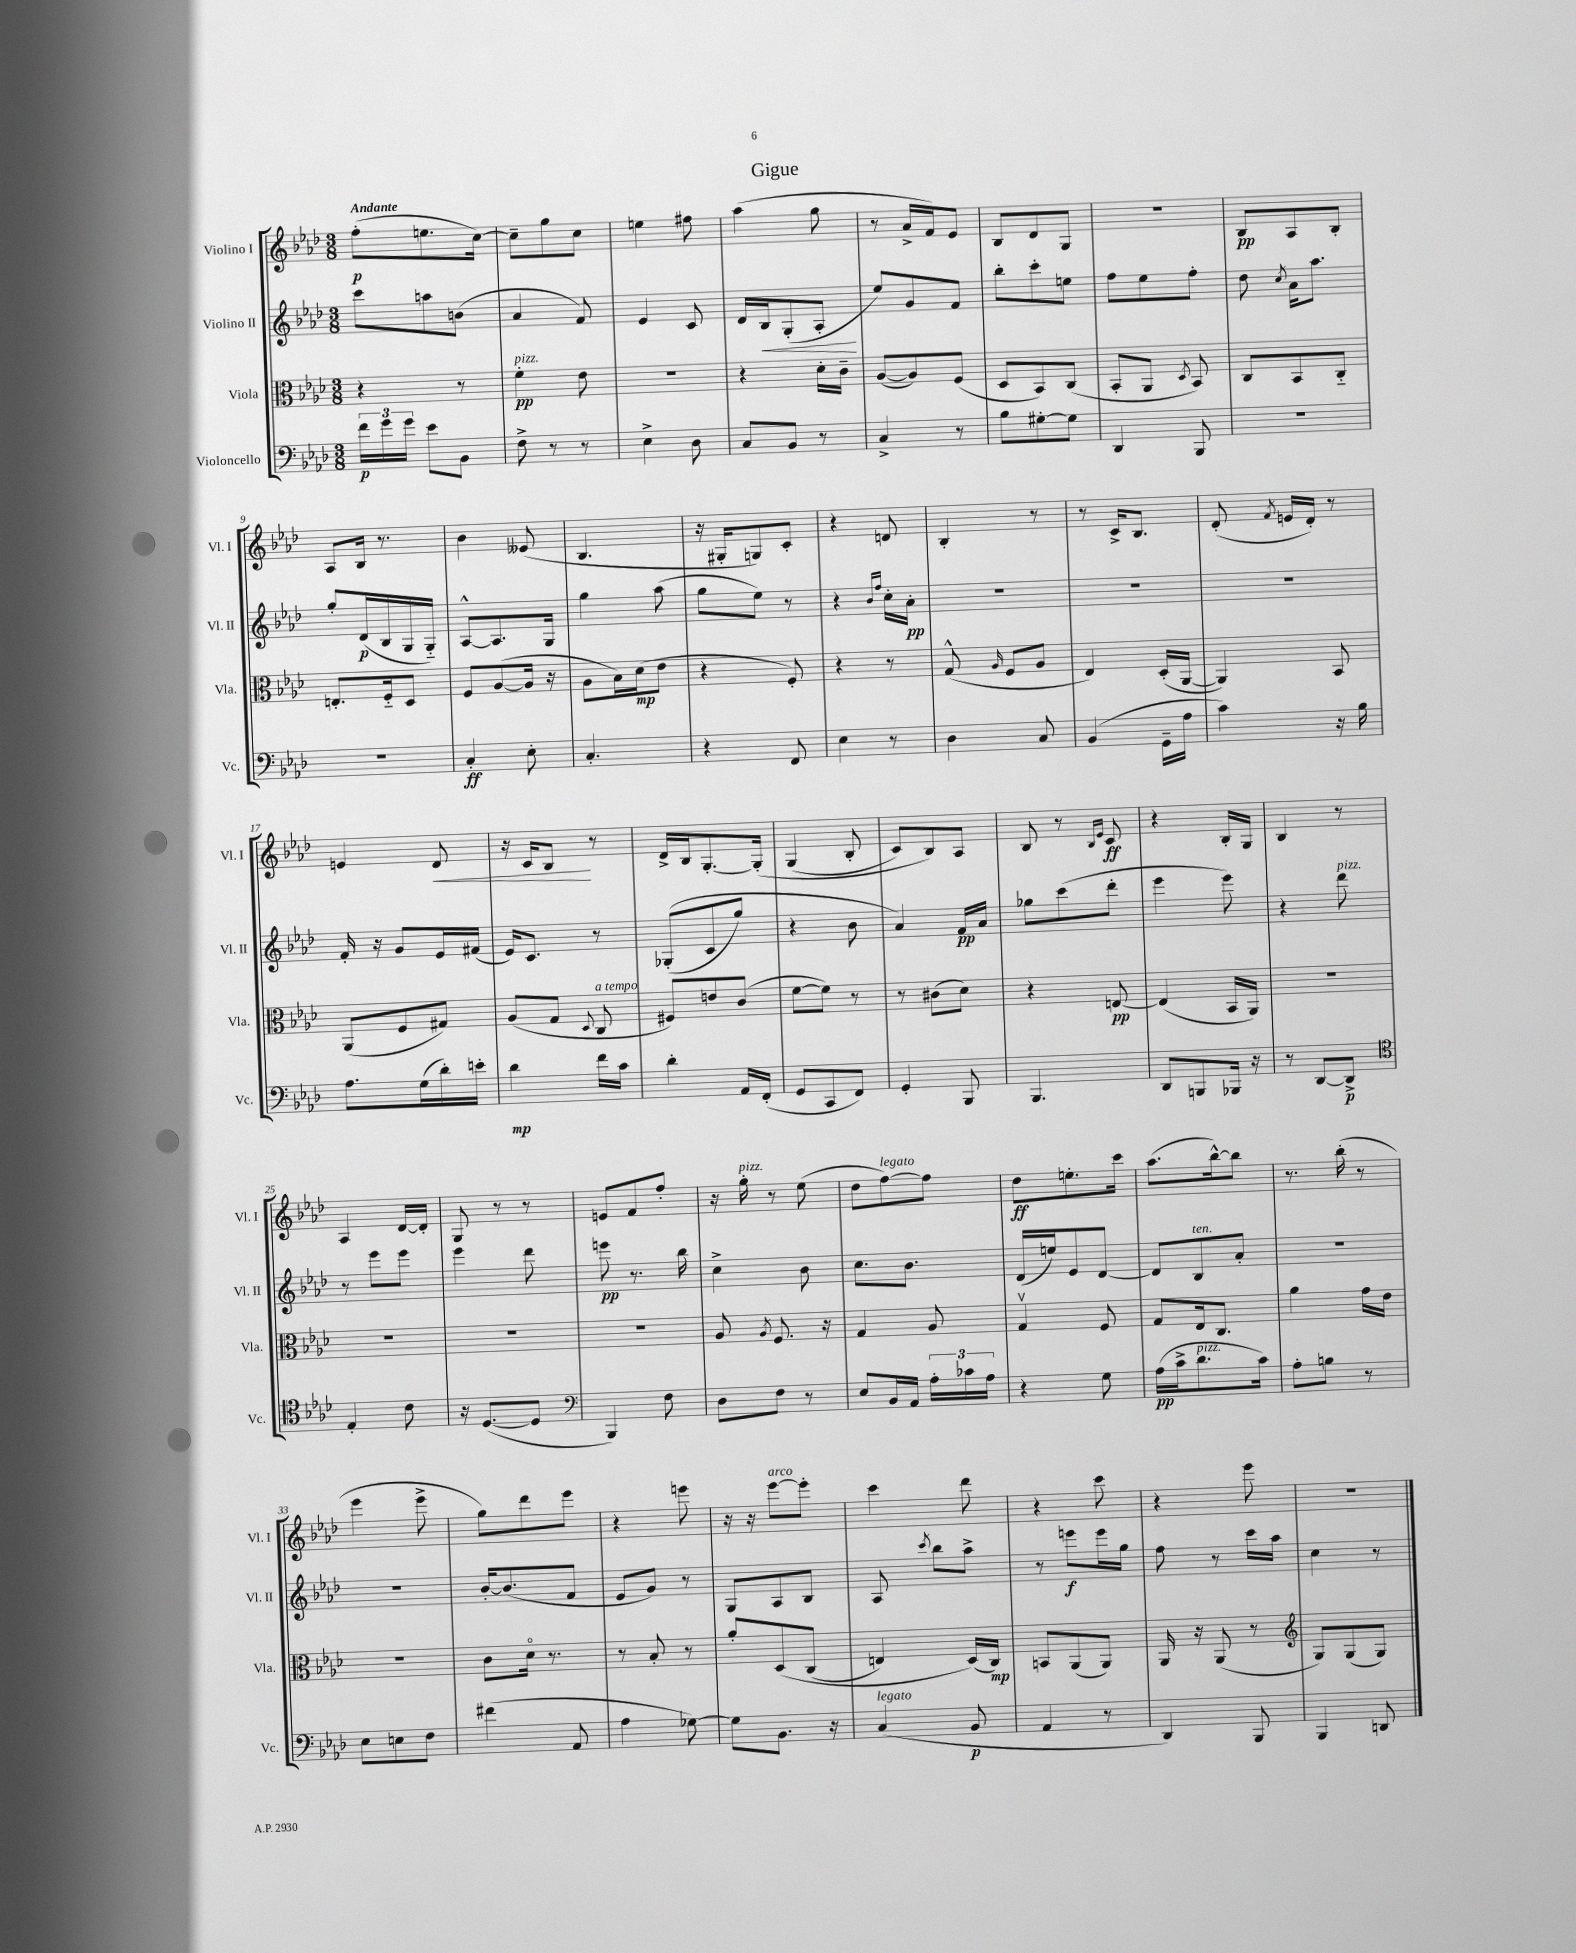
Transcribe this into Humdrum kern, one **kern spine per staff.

**kern	**dynam	**kern	**dynam	**kern	**dynam	**kern	**dynam
*part4	*part4	*part3	*part3	*part2	*part2	*part1	*part1
*staff4	*staff4	*staff3	*staff3	*staff2	*staff2	*staff1	*staff1
*I"Violoncello	*	*I"Viola	*	*I"Violino II	*	*I"Violino I	*
*I'Vc.	*	*I'Vla.	*	*I'Vl. II	*	*I'Vl. I	*
*clefF4	*	*clefC3	*	*clefG2	*	*clefG2	*
*k[b-e-a-d-]	*	*k[b-e-a-d-]	*	*k[b-e-a-d-]	*	*k[b-e-a-d-]	*
*M3/8	*	*M3/8	*	*M3/8	*	*M3/8	*
=1	=1	=1	=1	=1	=1	=1	=1
!	!	!	!	!	!	!LO:TX:a:B:t=Andante	!
24f\LL	p	4r	.	8ccc\L	.	(8ff'\L	p
24g\	.	.	.	.	.	.	.
24g\JJ	.	.	.	.	.	.	.
8e-\L	.	.	.	8aan\	.	8.een\	.
8BB-\J	.	8r	.	(8bn\J	.	.	.
.	.	.	.	.	.	[16cc\Jk)	.
=2	=2	=2	=2	=2	=2	=2	=2
!	!	!LO:TX:a:i:t=pizz.	!	!	!	!	!
8F^\	.	4f'\	pp	4a-/	.	8cc~\L]	.
8r	.	.	.	.	.	8gg\	.
8r	.	8e-\	.	8f/)	.	8cc\J	.
=3	=3	=3	=3	=3	=3	=3	=3
4E-^\	.	4.r	.	4e-/	.	4een\	.
8D-\	.	.	.	8c/	.	8ff#X\	.
=4	=4	=4	=4	=4	=4	=4	=4
8C/L	.	4r	.	16d-/LL	.	(4aa-\	.
!	!	!	!	!	!LO:HP:b	!	!
.	.	.	.	16B-/J	<	.	.
8BB-/J	.	.	.	(8G'/	.	.	.
8r	.	16d-'\LL	.	8A-'/J	.	8gg\	.
.	.	16c~\JJ	.	.	.	.	.
.	.	.	.	.	[	.	.
=5	=5	=5	=5	=5	=5	=5	=5
4C^/	.	([8A-/L	.	8ee-/L)	.	8r	.
.	.	8A-/])	.	8g/	.	16a-^/LL	.
.	.	.	.	.	.	16f/J)	.
8r	.	(8F/J	.	8f/J	.	8e-/J	.
=6	=6	=6	=6	=6	=6	=6	=6
8B-\L	.	8D-/L	.	8bb-'\L	.	8B-/L	.
[8G#X'\	.	8BB-/)	.	8ccc'\	.	8d-/	.
8G#\J]	.	(8C/J	.	8een\J	.	8G/J	.
=7	=7	=7	=7	=7	=7	=7	=7
4DD-/	.	8BB-'/L	.	8ff\L	.	4.r	.
.	.	8AA-/J	.	8ee-\	.	.	.
.	.	8qD-/	.	.	.	.	.
8BBB-/	.	8BB-/)	.	8ff'\J	.	.	.
=8	=8	=8	=8	=8	=8	=8	=8
4.r	.	8C/L	.	8dd-\	.	8B-/L	pp
.	.	.	.	8qcc/	.	.	.
.	.	8BB-/	.	16a-\KL	.	8A-/	.
.	.	.	.	8.aa-\J	.	.	.
.	.	8C/J	.	.	.	8B-'/J	.
!!LO:LB:g=z
=9	=9	=9	=9	=9	=9	=9	=9
4.r	.	8.En'/L	.	8gg'/L	.	8A-/L	.
.	.	.	.	(16d-/L	p	16B-/Jk	.
.	.	16F/k	.	16B-/	.	8.r	.
.	.	8D-/J	.	16G/	.	.	.
.	.	.	.	16G/JJ)	.	.	.
=10	=10	=10	=10	=10	=10	=10	=10
4C'/	ff	8F/L	.	[8A-^^/L	.	4b-\	.
.	.	([8A-/	.	8.A-/]	.	.	.
8E-'\	.	16A-/Jk]	.	.	.	(8e--X/	.
.	.	16r	.	16G/Jk	.	.	.
=11	=11	=11	=11	=11	=11	=11	=11
4.C'/	.	8A-\L	.	4gg\	.	4.B-/	.
.	.	16B-\L)	.	.	.	.	.
.	.	(16d-\J	mp	.	.	.	.
.	.	8e-\J	.	(8aa-\	.	.	.
=12	=12	=12	=12	=12	=12	=12	=12
4r	.	4r	.	8gg\L	.	16r	.
.	.	.	.	.	.	16G#X'/KL	.
.	.	.	.	8ee-\J)	.	8Gn/)	.
8FF/	.	8F'/)	.	8r	.	8c'/J	.
=13	=13	=13	=13	=13	=13	=13	=13
4E-\	.	4r	.	4r	.	4r	.
.	.	.	.	16qqb-/LL	.	.	.
.	.	.	.	16qqff/JJ	.	.	.
8r	.	8r	.	16cc'\LL	.	8dn/	.
.	.	.	.	16a-'\JJ	pp	.	.
=14	=14	=14	=14	=14	=14	=14	=14
4D-\	.	(8G^^/	.	4.r	.	4B-'/	.
.	.	16qqA-/	.	.	.	.	.
.	.	8F/L	.	.	.	.	.
8C/	.	8A-/J	.	.	.	8r	.
=15	=15	=15	=15	=15	=15	=15	=15
(4BB-/	.	4E-/)	.	4.r	.	8r	.
.	.	.	.	.	.	16c^/KL	.
.	.	.	.	.	.	8.B-/J	.
16GG~\LL	.	(16D-'/LL	.	.	.	.	.
16A-\JJ	.	[16AA-/JJ	.	.	.	.	.
=16	=16	=16	=16	=16	=16	=16	=16
4c\)	.	4AA-/])	.	4.r	.	(8d-'/	.
.	.	.	.	.	.	8qf/	.
.	.	.	.	.	.	16en/LL	.
.	.	.	.	.	.	16d-'/JJ)	.
16r	.	8BB-/	.	.	.	8r	.
16B-\	.	.	.	.	.	.	.
!!LO:LB:g=z
=17	=17	=17	=17	=17	=17	=17	=17
8.A-\L	.	(8AA-/L	.	16f'/	.	4en/	.
.	.	.	.	16r	.	.	.
.	.	8F/	.	8g/L	.	.	.
(16G\L	.	.	.	.	.	.	.
!	!	!	!	!	!	!	!LO:HP:b
16d-'\)	.	8G#X/J)	.	16e-/L	.	8d-/	<
16en'\JJ	.	.	.	(16f#X/JJ	.	.	.
=18	=18	=18	=18	=18	=18	=18	=18
4d-\	mp	(8A-/L	.	16e-/KL)	.	16r	.
.	.	.	.	8.c/J	.	16c/KL	.
.	.	8G/J	.	.	.	8B-/J	.
.	.	8qqD-/	.	.	.	.	.
!	!	!LO:TX:a:i:t=a tempo	!	!	!	!	!
16f\LL	.	8C/	.	8r	.	8r	[
16c\JJ	.	.	.	.	.	.	.
=19	=19	=19	=19	=19	=19	=19	=19
4d-'\	.	8F#X/L)	.	((8G-X'/L	.	16d-^/LL	.
.	.	.	.	.	.	16B-/J	.
.	.	8en/	.	8c/	.	[8.G'/	.
16AA-/LL	.	(8c/J	.	8gg/J)	.	.	.
(16FF'/JJ	.	.	.	.	.	(16G'/Jk]	.
=20	=20	=20	=20	=20	=20	=20	=20
8GG/L	.	[8f\L	.	4r	.	(4G/	.
8CC/	.	8f\J])	.	.	.	.	.
8FF/J)	.	8r	.	8b-\	.	8B-'/	.
=21	=21	=21	=21	=21	=21	=21	=21
4GG'/	.	8r	.	4a-/)	.	8c/L)	.
.	.	(8c#X\L	.	.	.	8B-/)	.
8BBB-/	.	8d-\J)	.	16f/LL	pp	8A-/J	.
.	.	.	.	16a-/JJ	.	.	.
=22	=22	=22	=22	=22	=22	=22	=22
4.BBB-/	.	4r	.	8gg-X\L	.	8B-/	.
.	.	.	.	(8ccc\	.	8r	.
.	.	.	.	.	.	16qqB-/LL	.
.	.	.	.	.	.	16qqe-/JJ	.
.	.	[8En/	pp	8ddd-'\J	.	8c/	ff
=23	=23	=23	=23	=23	=23	=23	=23
8DD-/L	.	(4E/]	.	4eee-\	.	4r	.
8BBBn/	.	.	.	.	.	.	.
16BBB-X/Jk	.	16BB-/LL	.	8eee-\)	.	16B-'/LL	.
16r	.	16AA-/JJ)	.	.	.	16G/JJ	.
=24	=24	=24	=24	=24	=24	=24	=24
8r	.	4.r	.	4r	.	4B-/	.
[8DD-/L	.	.	.	.	.	.	.
!	!	!	!	!LO:TX:a:i:t=pizz.	!	!	!
8DD-^/J]	p	.	.	8ddd-\	.	8r	.
!!LO:LB:g=z
=25	=25	=25	=25	=25	=25	=25	=25
*clefC4	*	*	*	*	*	*	*
4E-'/	.	4.r	.	8r	.	4A-/	.
.	.	.	.	8eee-\L	.	.	.
8c\	.	.	.	8eee-\J	.	[16d-/LL	.
.	.	.	.	.	.	16d-'/JJ]	.
=26	=26	=26	=26	=26	=26	=26	=26
16r	.	4.r	.	4eee-\	.	8G/	.
([8.D-/L	.	.	.	.	.	.	.
.	.	.	.	.	.	8r	.
8D-/J]	.	.	.	8ddd-\	.	8r	.
=27	=27	=27	=27	=27	=27	=27	=27
*clefF4	*	*	*	*	*	*	*
4BBB-/)	.	4.r	.	8eeen\	pp	8en/L	.
.	.	.	.	8.r	.	8f/	.
8F\	.	.	.	.	.	8ff'/J	.
.	.	.	.	16bb-\	.	.	.
=28	=28	=28	=28	=28	=28	=28	=28
8D-\L	.	8A-/	.	4cc^\	.	16r	.
!	!	!	!	!	!	!LO:TX:a:i:t=pizz.	!
.	.	.	.	.	.	16gg'\	.
.	.	8qA-/	.	.	.	.	.
8F\J	.	8.F/	.	.	.	8r	.
8r	.	.	.	8b-\	.	(8ee-\	.
.	.	16r	.	.	.	.	.
=29	=29	=29	=29	=29	=29	=29	=29
8E-/L	.	4G/	.	8.cc\L	.	8dd-\L	.
!	!	!	!	!	!	!LO:TX:a:i:t=legato	!
16BB-/L	.	.	.	.	.	[8ff\)	.
16AA-/JJ	.	.	.	8.b-\J	.	.	.
24A-'\LL	.	8A-/	.	.	.	8ff\J]	.
24c-X\	.	.	.	.	.	.	.
24A-\JJ	.	.	.	.	.	.	.
=30	=30	=30	=30	=30	=30	=30	=30
4r	.	4Gv/	.	(16d-/LL	.	8dd-\L	ff
.	.	.	.	16een/J)	.	.	.
.	.	.	.	8e-/	.	8.een'\	.
8G\	.	8F/	.	[8d-/J	.	.	.
.	.	.	.	.	.	16ccc\Jk	.
=31	=31	=31	=31	=31	=31	=31	=31
(16A-\LL	pp	8G/L	.	8d-/L]	.	(8.aa-\L	.
16c^\J	.	.	.	.	.	.	.
!	!	!	!	!LO:TX:a:i:t=ten.	!	!	!
!LO:TX:a:i:t=pizz.	!	!	!	!	!	!	!
8.d-\	.	16E-/k	.	8B-/	.	.	.
.	.	8.C/J	.	.	.	[16bb-^^\k)	.
.	.	.	.	8a-'/J	.	8bb-\J]	.
16c\Jk)	.	.	.	.	.	.	.
=32	=32	=32	=32	=32	=32	=32	=32
8A-'\L	.	4a-\	.	4.r	.	8.r	.
8Bn\J	.	.	.	.	.	.	.
.	.	.	.	.	.	(16bb-'\	.
8r	.	16g\LL	.	.	.	8r	.
.	.	16e-\JJ	.	.	.	.	.
!!LO:LB:g=z
=33	=33	=33	=33	=33	=33	=33	=33
8E-\L	.	4.r	.	4.r	.	4eee-\	.
8En\	.	.	.	.	.	.	.
8F\J	.	.	.	.	.	8eee-^\	.
=34	=34	=34	=34	=34	=34	=34	=34
(4f#X\	.	8c\L	.	[16b-'/KL	.	8gg\L)	.
.	.	.	.	(8.b-/]	.	.	.
.	.	16d-\Jk	.	.	.	8ddd-\	.
.	.	8.r	.	.	.	.	.
8AA-/	.	.	.	8f/J	.	8eee-\J	.
=35	=35	=35	=35	=35	=35	=35	=35
4A-\	.	8r	.	8e-/L	.	4r	.
.	.	8B-'/	.	8g/J)	.	.	.
[8G-X\)	.	8r	.	8r	.	8eeen\	.
=36	=36	=36	=36	=36	=36	=36	=36
8G-\L]	.	8a-'/L	.	8G/L	.	16r	.
.	.	.	.	.	.	16r	.
!	!	!	!	!	!	!LO:TX:a:i:t=arco	!
8.BB-\J	.	(8D-/	.	8A-/	.	[8eee-\L	.
.	.	(8C/J	.	8B-/J	.	8eee-'\J]	.
16r	.	.	.	.	.	.	.
=37	=37	=37	=37	=37	=37	=37	=37
!LO:TX:a:i:t=legato	!	!	!	!	!	!	!
(4C/	.	4En/)	.	8A-/	.	4ccc\	.
.	.	.	.	8qccc/	.	.	.
.	.	.	.	8bb-\L	.	.	.
8BB-/	p	(16D-/LL)	.	8aa-^\J	.	8ddd-\	.
.	.	16C/JJ)	mp	.	.	.	.
=38	=38	=38	=38	=38	=38	=38	=38
4AA-/	.	8BBn/L	.	8r	.	4r	.
.	.	(8AA-/	.	8eeen\L	f	.	.
8r	.	8AA-/J)	.	16eee\L	.	8ccc\	.
.	.	.	.	16gg\JJ	.	.	.
=39	=39	=39	=39	=39	=39	=39	=39
4DD-/)	.	16AA-/	.	8ff\	.	4r	.
.	.	16r	.	.	.	.	.
.	.	(8AA-/	.	8r	.	.	.
8BBB-/	.	8r	.	16ccc\LL	.	8eee-\	.
.	.	.	.	16aa-\JJ	.	.	.
=40	=40	=40	=40	=40	=40	=40	=40
*	*	*clefG2	*	*	*	*	*
4BBB-/	.	8G/L)	.	4cc\	.	4.r	.
.	.	(8G/	.	.	.	.	.
8DDn/	.	8G/J)	.	8r	.	.	.
==	==	==	==	==	==	==	==
*-	*-	*-	*-	*-	*-	*-	*-
